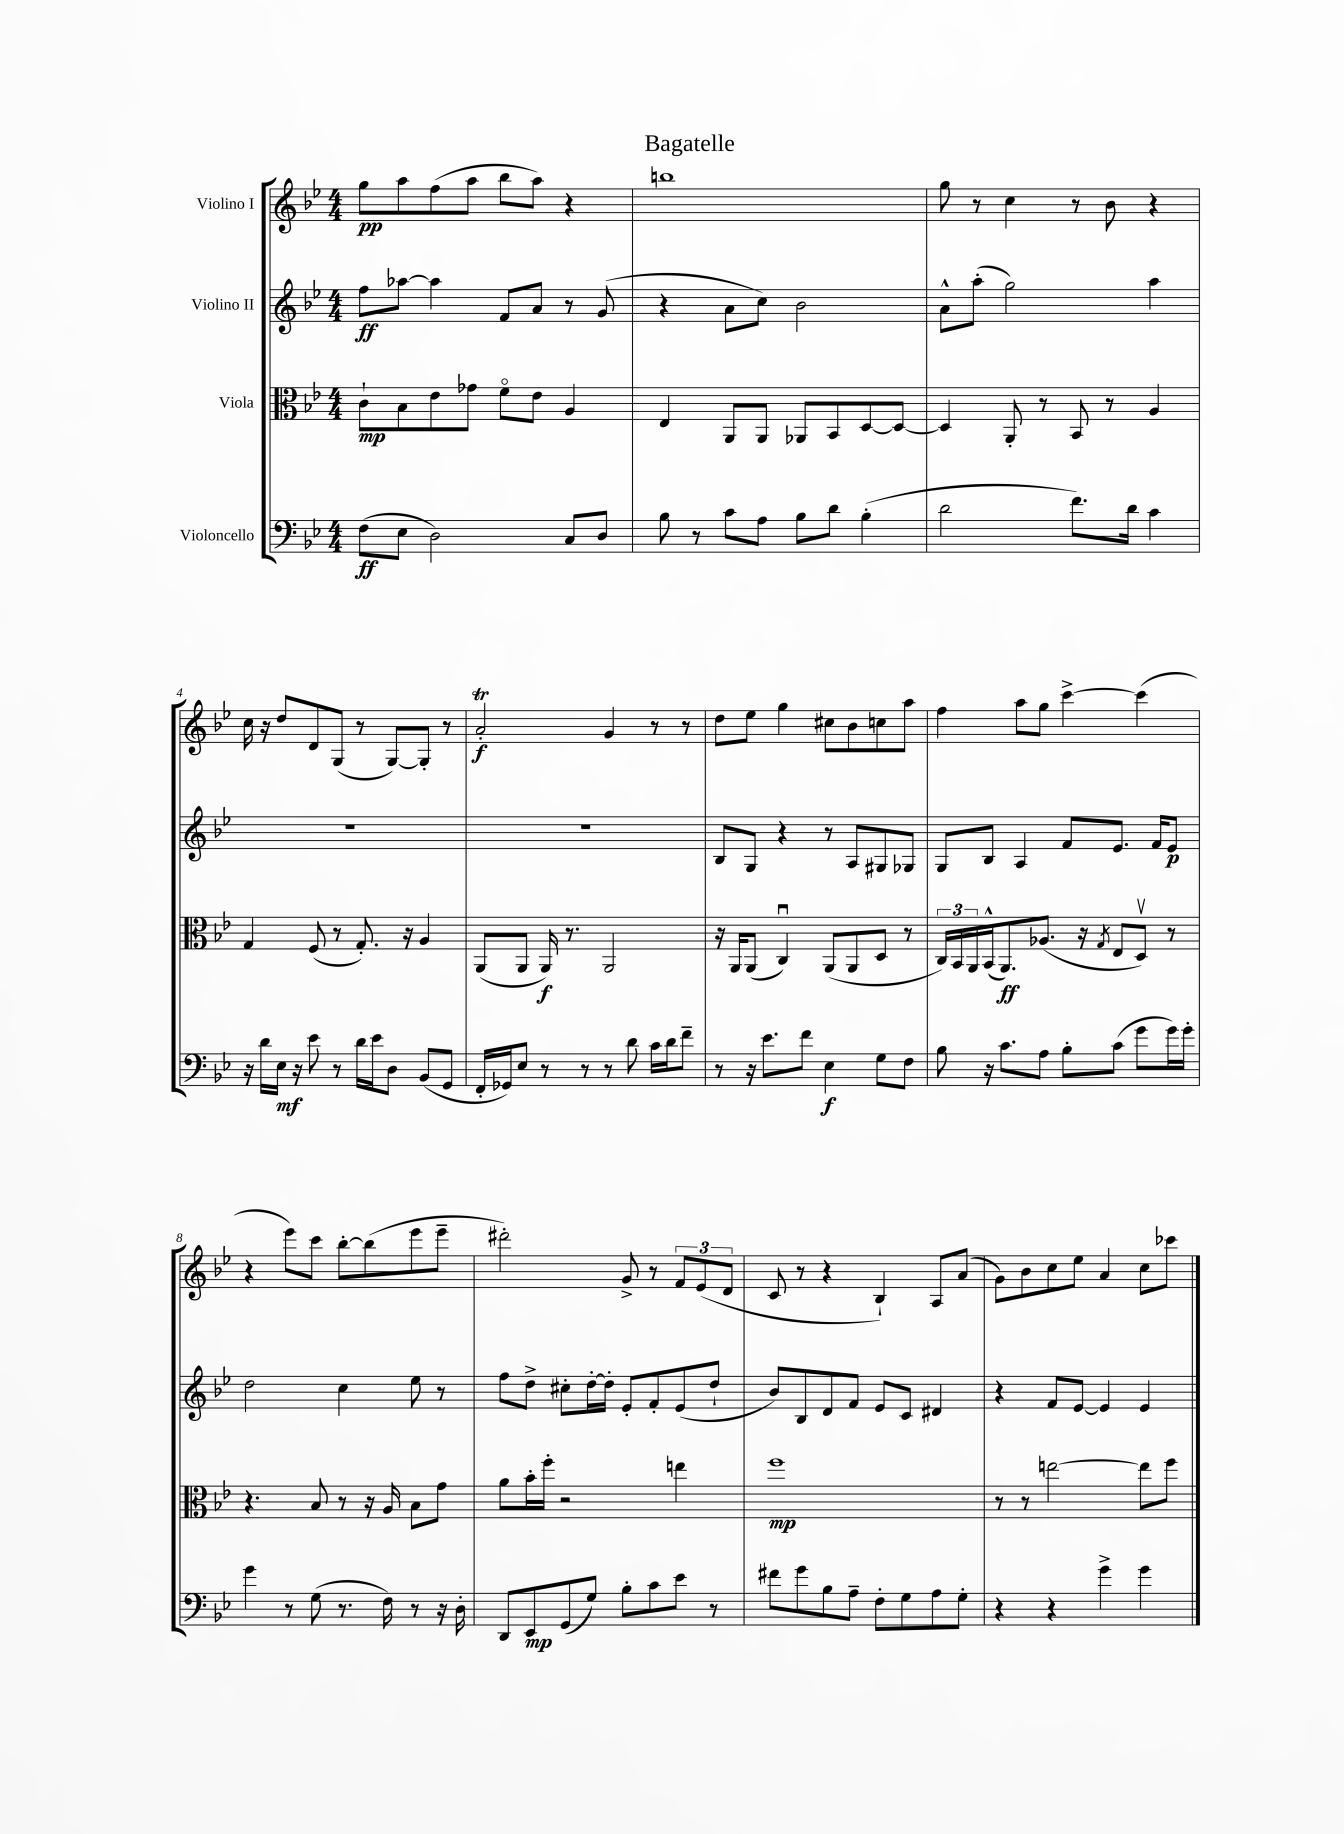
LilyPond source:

\header { title = "Bagatelle" }
<<
\new StaffGroup <<
\new Staff = "s0" \with { instrumentName = "Violino I" } {
    \clef treble \key bes \major \numericTimeSignature \time 4/4
    g''8\pp a''8 f''8( a''8 bes''8 a''8) r4 |
    b''1 |
    g''8 r8 c''4 r8 bes'8 r4 |
    c''16 r16 d''8 d'8 g8( r8 g8~) g8-. r8 |
    a'2-.\trill\f g'4 r8 r8 |
    d''8 ees''8 g''4 cis''8 bes'8 c''8 a''8 |
    f''4 a''8 g''8 c'''4~-> c'''4( |
    r4 ees'''8) c'''8 bes''8~-. bes''8( ees'''8 ees'''8-- |
    dis'''2-.) g'8-> r8 \tuplet 3/2 { f'8 ees'8( d'8 } |
    c'8 r8 r4 bes4-!) a8 a'8( |
    g'8) bes'8 c''8 ees''8 a'4 c''8 ces'''8 \bar "|." |
}
\new Staff = "s1" \with { instrumentName = "Violino II" } {
    \clef treble \key bes \major \numericTimeSignature \time 4/4
    f''8\ff aes''8~ aes''4 f'8 a'8 r8 g'8( |
    r4 a'8 c''8) bes'2 |
    a'8-^ a''8-.( g''2) a''4 |
    R1 |
    R1 |
    bes8 g8 r4 r8 a8 gis8 ges8 |
    g8 bes8 a4 f'8 ees'8. f'16 ees'8\p |
    d''2 c''4 ees''8 r8 |
    f''8 d''8-> cis''8-. d''16~-. d''16-. ees'8-. f'8-. ees'8( d''8-! |
    bes'8) bes8 d'8 f'8 ees'8 c'8 dis'4 |
    r4 f'8 ees'8~ ees'4 ees'4 \bar "|." |
}
\new Staff = "s2" \with { instrumentName = "Viola" } {
    \clef alto \key bes \major \numericTimeSignature \time 4/4
    c'8-!\mp bes8 ees'8 ges'8 f'8\flageolet ees'8 a4 |
    ees4 a,8 a,8 aes,8 bes,8 d8~ d8~ |
    d4 a,8-. r8 bes,8 r8 a4 |
    g4 f8( r8 g8.-.) r16 a4 |
    a,8( a,8 a,16\f) r8. a,2 |
    r16 a,16 a,8( c4\downbow) a,8( a,8 d8 r8 |
    \tuplet 3/2 { c16) bes,16 a,16 } bes,16-^( a,8.\ff) aes8.( r16 \acciaccatura { g8 } ees8 d8\upbow) r8 |
    r4. bes8 r8 r16 a16 bes8 g'8 |
    a'8 bes'16-. f''16-. r2 e''4 |
    f''1\mp |
    r8 r8 e''2~ e''8 f''8 \bar "|." |
}
\new Staff = "s3" \with { instrumentName = "Violoncello" } {
    \clef bass \key bes \major \numericTimeSignature \time 4/4
    f8\ff( ees8 d2) c8 d8 |
    bes8 r8 c'8 a8 bes8 d'8 bes4-.( |
    d'2 f'8.) d'16 c'4 |
    r16 d'16 ees16\mf r16 ees'8 r8 d'16 ees'16 d8 bes,8( g,8 |
    f,16-. ges,16) ees8 r8 r8 r8 d'8 c'16 d'16 f'8-- |
    r8 r16 ees'8. f'8 ees4\f g8 f8 |
    bes8 r16 c'8. a8 bes8-. c'8( g'8 g'16) g'16-. |
    g'4 r8 g8( r8. f16) r8 r16 d16-. |
    d,8 ees,8\mp g,8( g8) bes8-. c'8 ees'8 r8 |
    fis'8 g'8 bes8 a8-- f8-. g8 a8 g8-. |
    r4 r4 g'4-> g'4 \bar "|." |
}
>>
>>
